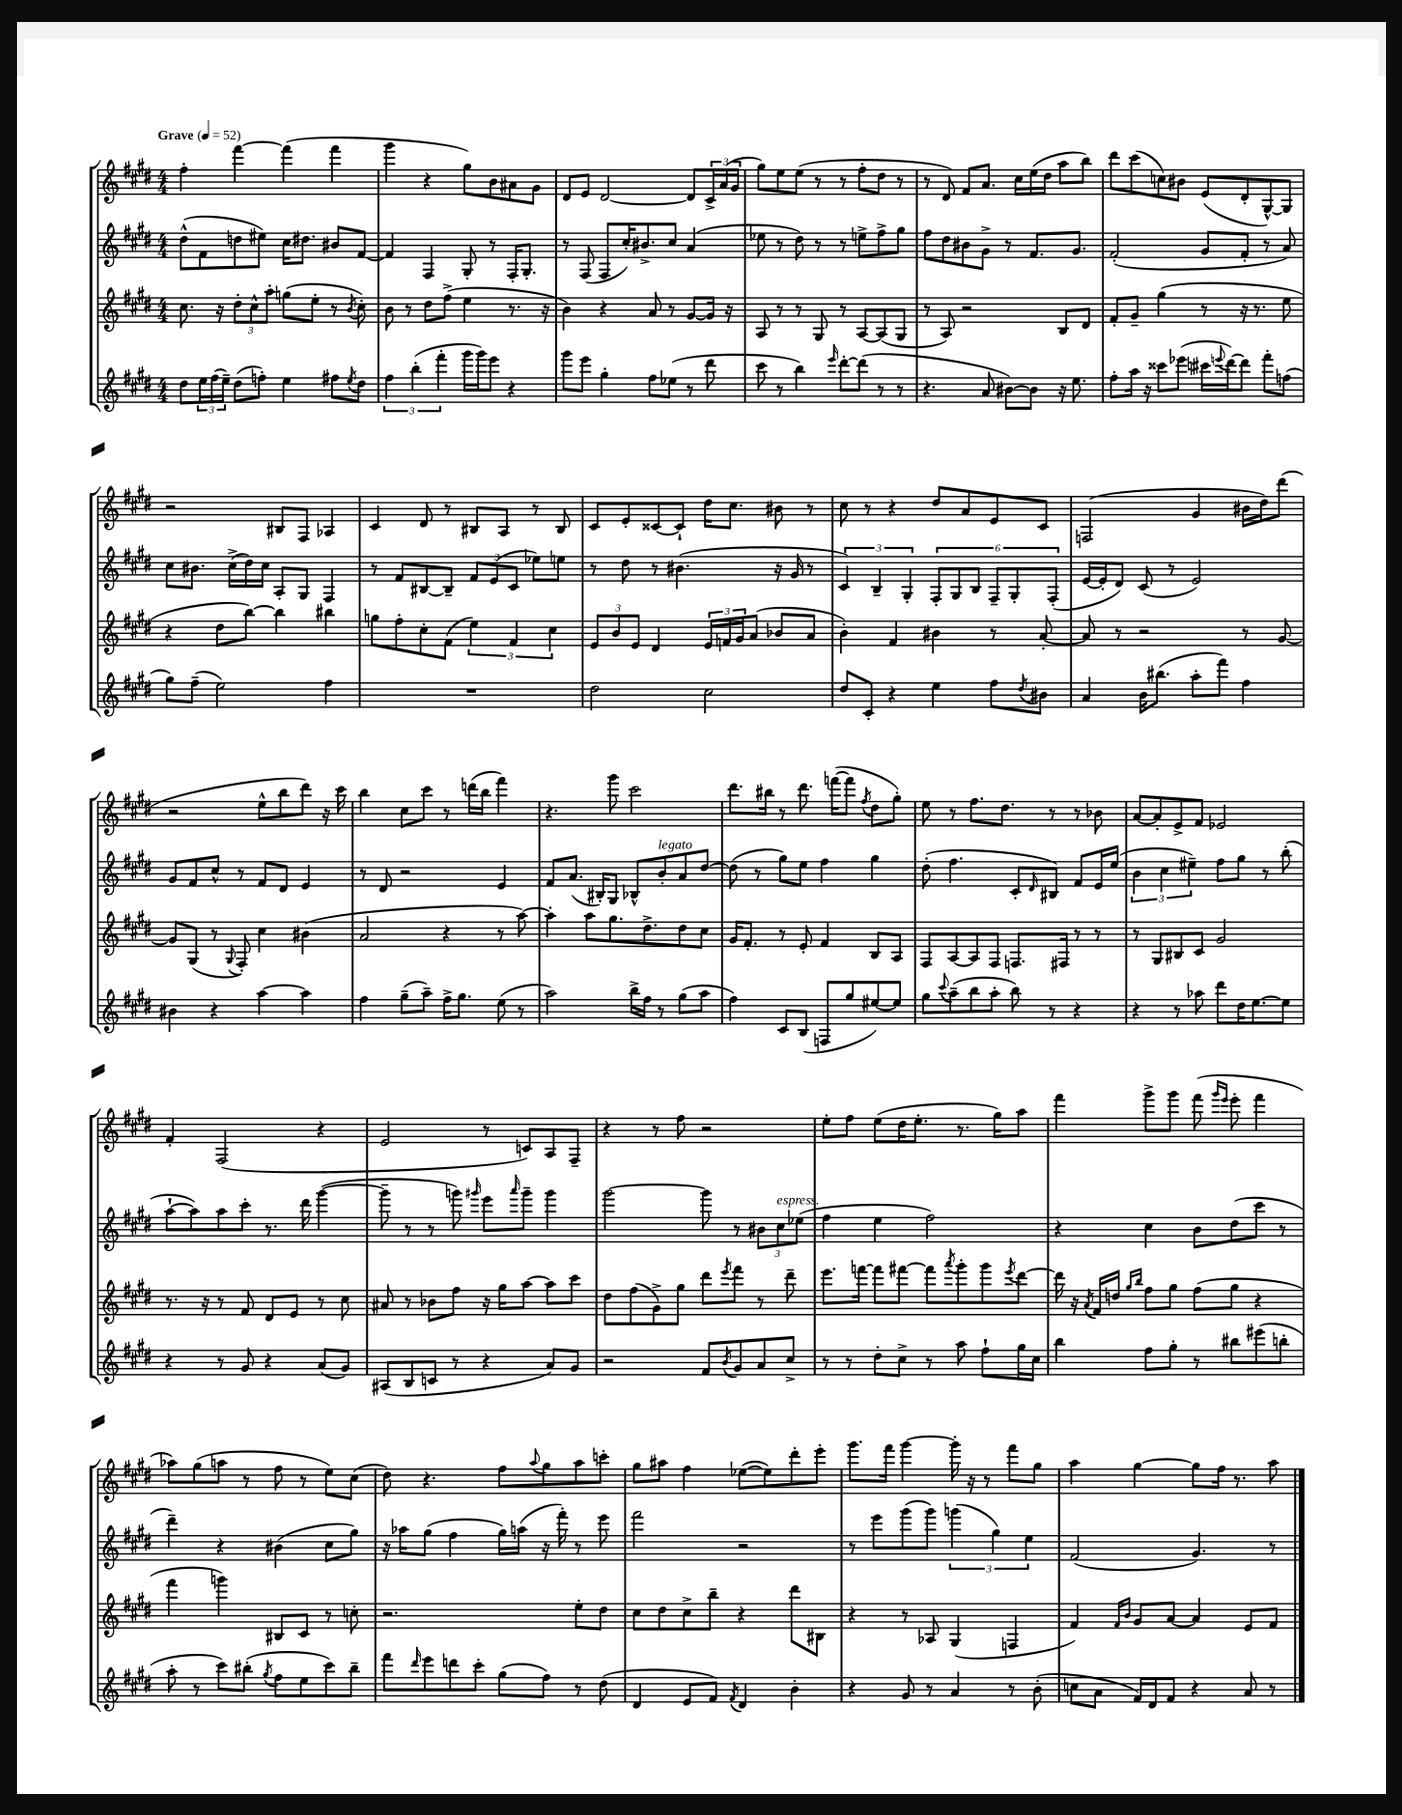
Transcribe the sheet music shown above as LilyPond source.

<<
\new StaffGroup <<
\new Staff = "s0" {
    \clef treble \key e \major \numericTimeSignature \time 4/4 \tempo "Grave" 4 = 52
    fis''4-. fis'''4~ fis'''4( fis'''4 |
    gis'''4 r4 gis''8) b'8 ais'8 gis'8 |
    dis'8 e'8 dis'2~ dis'8 \tuplet 3/2 { cis'16-> a'16( gis'16 } |
    gis''8) e''8 e''8( r8 r8 fis''8-. dis''8 r8 |
    r8 dis'8) fis'8 a'8. cis''16 e''16( dis''16 a''8 b''8) |
    dis'''8 cis'''8( c''8) bis'8 e'8( dis'8-. gis8~-^) gis8 |
    r2 bis8 fis8 aes4 |
    cis'4 dis'8 r8 bis8 a8 r8 bis8 |
    cis'8 e'8-. cisis'8~ cisis'8-! dis''16 cis''8. bis'8 r8 |
    cis''8 r8 r4 dis''8 a'8 e'8 cis'8 |
    f2( gis'4 bis'16 dis''16) dis'''8( |
    r2 e''8-^ b''8 dis'''8) r16 cis'''16 |
    b''4 cis''8 cis'''8 r8 d'''16( b''16 fis'''4) |
    r4. gis'''8 cis'''2 |
    dis'''8. bis''16 r8 dis'''8. f'''16~( f'''8 \acciaccatura { fis''8 } dis''8 gis''8-.) |
    e''8 r8 fis''8. dis''8. r8 r8 bes'8 |
    a'8~ a'8-. e'8-> fis'8 ees'2 |
    fis'4-. fis2( r4 |
    e'2 r8 c'8) a8 fis8-- |
    r4 r8 fis''8 r2 |
    e''8-. fis''8 e''8( dis''16 e''8.-. r8. gis''16) a''8 |
    fis'''4 gis'''8-> gis'''8 fis'''8( \grace { gis'''16 e'''16 } e'''8-. fis'''4 |
    aes''8) gis''8( a''8 r8 fis''8 r8 e''8) cis''8( |
    dis''8) r4. fis''8 \appoggiatura { a''8 } gis''8 a''8 c'''8-. |
    gis''8 ais''8 fis''4 ees''8~( ees''8) dis'''8-. e'''8-. |
    gis'''8. fis'''16 gis'''4~ gis'''16-. r16 r8 fis'''8 gis''8 |
    a''4 gis''4~ gis''8 fis''16 r8. a''8 \bar "|." |
}
\new Staff = "s1" {
    \clef treble \key e \major \numericTimeSignature \time 4/4
    dis''8-^( fis'8 d''8 eis''8) cis''16 dis''8. bis'8 fis'8~ |
    fis'4 fis4 gis8-. r8 fis16-. gis8.-. |
    r8 fis8( fis8 cis''16-.) bis'8.-> cis''8 a'4( |
    ees''8 r8 dis''8) r8 r8 e''8-> fis''8-> gis''8 |
    fis''8 dis''8 bis'8 gis'8-> r8 fis'8. gis'8. |
    fis'2-.( gis'8 fis'8-. r8 a'8) |
    cis''8 bis'8. cis''16->( dis''16) cis''16 a8-. gis8 fis4 |
    r8 fis'8 bis8~ bis8-- \tuplet 3/2 { fis'8 e'8( cis'8 } ees''8) e''8 |
    r8 dis''8 r8 bis'4.( r16 gis'16 r8 |
    \tuplet 3/2 { cis'4) b4-- gis4-. } \tuplet 6/4 { fis8-. gis8 b8 fis8-- gis8-. fis8-.( } |
    e'16~ e'16-. dis'8) cis'8( r8 e'2) |
    gis'8 fis'8 cis''8-^ r8 fis'8 dis'8 e'4 |
    r8 dis'8 r2 e'4 |
    fis'8 a'8.( bis16-.) gis8 bes8-^ b'8-.^\markup { \italic "legato" } a'8 dis''8~ |
    dis''8( r8 gis''8) e''8 fis''4 gis''4 |
    dis''8-.( fis''4. cis'8-. \grace { dis'16 } bis8) fis'8 e'16 e''16( |
    \tuplet 3/2 { b'4 cis''4 eis''4--) } fis''8 gis''8 r8 b''8-.( |
    a''8~-! a''8) a''8 cis'''8-. r8. dis'''16 gis'''4~( |
    gis'''8-- r8 r8 g'''8) \grace { gis'''16 } e'''8 \grace { a'''16 } gis'''8-- gis'''4 |
    gis'''2~ gis'''8 r8 \tuplet 3/2 { bis'8 cis''8^\markup { \italic "espress." } ees''8( } |
    fis''4 e''4 fis''2) |
    r4 cis''4 b'8 dis''8( cis'''8 r8 |
    dis'''4--) r4 bis'4( cis''8 gis''8) |
    r16 aes''16 gis''8( fis''4 gis''16) a''16( r16 fis'''16-.) r8 e'''8 |
    fis'''2 r2 |
    r8 e'''8 gis'''8( gis'''8) \tuplet 3/2 { g'''4( gis''4) e''4 } |
    fis'2( gis'4.) r8 \bar "|." |
}
\new Staff = "s2" {
    \clef treble \key e \major \numericTimeSignature \time 4/4
    cis''8. r16 \tuplet 3/2 { dis''8-. cis''8-^ a''8-. } g''8( e''8-. r8 \acciaccatura { b'8 } cis''8-.) |
    b'8 r8 dis''8 fis''8->( e''4 r8. r16 |
    b'4) r4 a'8 r8 gis'8~ gis'16 r16 |
    a8 r8 r8 gis8 r8 a8~ a8( gis8 |
    r8 a8) r2 b8 dis'8 |
    fis'8-. gis'8-- gis''4( r8 r16 r8. e''8 |
    r4 dis''8 b''8~) b''4 bis''4 |
    g''8 fis''8-. cis''8-. fis'8( \tuplet 3/2 { e''4) fis'4 cis''4 } |
    \tuplet 3/2 { e'8 b'8 e'8 } dis'4 \tuplet 3/2 { e'16 f'16 gis'16 } a'8( bes'8 a'8 |
    b'4-.) fis'4 bis'4 r8 a'8~-. |
    a'8 r8 r2 r8 gis'8~ |
    gis'8 gis8( r8 \appoggiatura { gis8 } fis8-.) cis''4 bis'4( |
    a'2 r4 r8 a''8~) |
    a''4-. a''8 gis''8. dis''8.-> dis''8 cis''8 |
    gis'16 fis'8.-. r8 e'8-. fis'4 b8 a8 |
    fis8 a8~ a8 fis8 f8. fis16 r8 r8 |
    r8 gis8 bis8 cis'8 gis'2 |
    r8. r16 r8 fis'8 dis'8 e'8 r8 cis''8 |
    ais'8 r8 bes'8 fis''8 r16 gis''16 a''8~ a''8 cis'''8 |
    dis''8 fis''8( gis'8->) gis''8 dis'''8 \acciaccatura { e'''8 } fis'''8 r8 dis'''8-- |
    e'''8. f'''16~ f'''8 fis'''8~ fis'''8 \acciaccatura { a'''8 } gis'''8-. gis'''8 \acciaccatura { e'''8 } dis'''8~ |
    dis'''16 r16 \acciaccatura { a'8 } fis'16 d''16 \grace { gis''16 b''16 } fis''8 gis''8 fis''8( gis''8 r4 |
    fis'''4 g'''4) bis8 cis'8 r8 c''8-. |
    r2. e''8-. dis''8 |
    cis''8 dis''8 cis''8-> b''8-- r4 dis'''8 bis8 |
    r4 r8 aes8 gis4( f4 |
    fis'4) \grace { fis'16 b'16 } gis'8 a'8~ a'4 e'8 fis'8 \bar "|." |
}
\new Staff = "s3" {
    \clef treble \key e \major \numericTimeSignature \time 4/4
    dis''8 \tuplet 3/2 { e''16 fis''16( e''16--) } dis''8( f''8-.) e''4 fis''8 \acciaccatura { e''8 } dis''8 |
    \tuplet 3/2 { fis''4 b''4-.( fis'''4-. } gis'''16 gis'''16) e'''8 r4 |
    gis'''8 e'''8 gis''4-. fis''8 ees''8( r8 dis'''8 |
    cis'''8 r8 b''4) \grace { e'''16 } dis'''8~-. dis'''8( r8 r8 |
    r4. a'8 bis'8~) bis'8 r16 e''8. |
    fis''8-. a''16 r16 cisis'''8 ees'''8( cis'''16 \appoggiatura { e'''8 } dis'''16~) dis'''8 fis'''8-. f''8( |
    gis''8) fis''8--( e''2) fis''4 |
    R1 |
    dis''2 cis''2 |
    dis''8 cis'8-. r4 e''4 fis''8 \acciaccatura { dis''8 } bis'8 |
    a'4 b'16 bis''8.( a''8-. fis'''8) fis''4 |
    bis'4 r4 a''4~ a''4 |
    fis''4 gis''8--( a''8--) fis''16-> gis''8. e''8( r8 |
    a''2) b''16-> fis''16 r8 gis''8( a''8 |
    fis''4) cis'8 b8( f8 gis''8 eis''8~) eis''8 |
    gis''8 \appoggiatura { cis'''8 } a''8--( b''8 a''8-. b''8) r8 r4 |
    r4 r8 aes''8 dis'''8 dis''16 e''8.~ e''8 |
    r4 r8 gis'8 r4 a'8( gis'8) |
    ais8( b8 c'8 r8 r4 a'8) gis'8 |
    r2 fis'8 \acciaccatura { b'8 } gis'8 a'8 cis''8-> |
    r8 r8 dis''8-. cis''8-> r8 a''8 fis''8-! gis''16 cis''16 |
    b''4 fis''8 gis''8-. r8 bis''8 eis'''8( b''8-. |
    a''8-. r8 cis'''8) bis''8-.( \acciaccatura { gis''8 } fis''8 e''8 cis'''8) bis''8-- |
    fis'''8 \grace { dis'''16 } e'''8 d'''8 cis'''8-. gis''8( fis''8) r8 dis''8( |
    dis'4 e'8 fis'8) \acciaccatura { fis'8 } dis'4 b'4-. |
    r4 gis'8 r8 a'4 r8 b'8-.( |
    c''8 a'8 fis'16) dis'16 fis'8 r4 a'8 r8 \bar "|." |
}
>>
>>
\layout { \context { \Score \remove "Bar_number_engraver" } }
